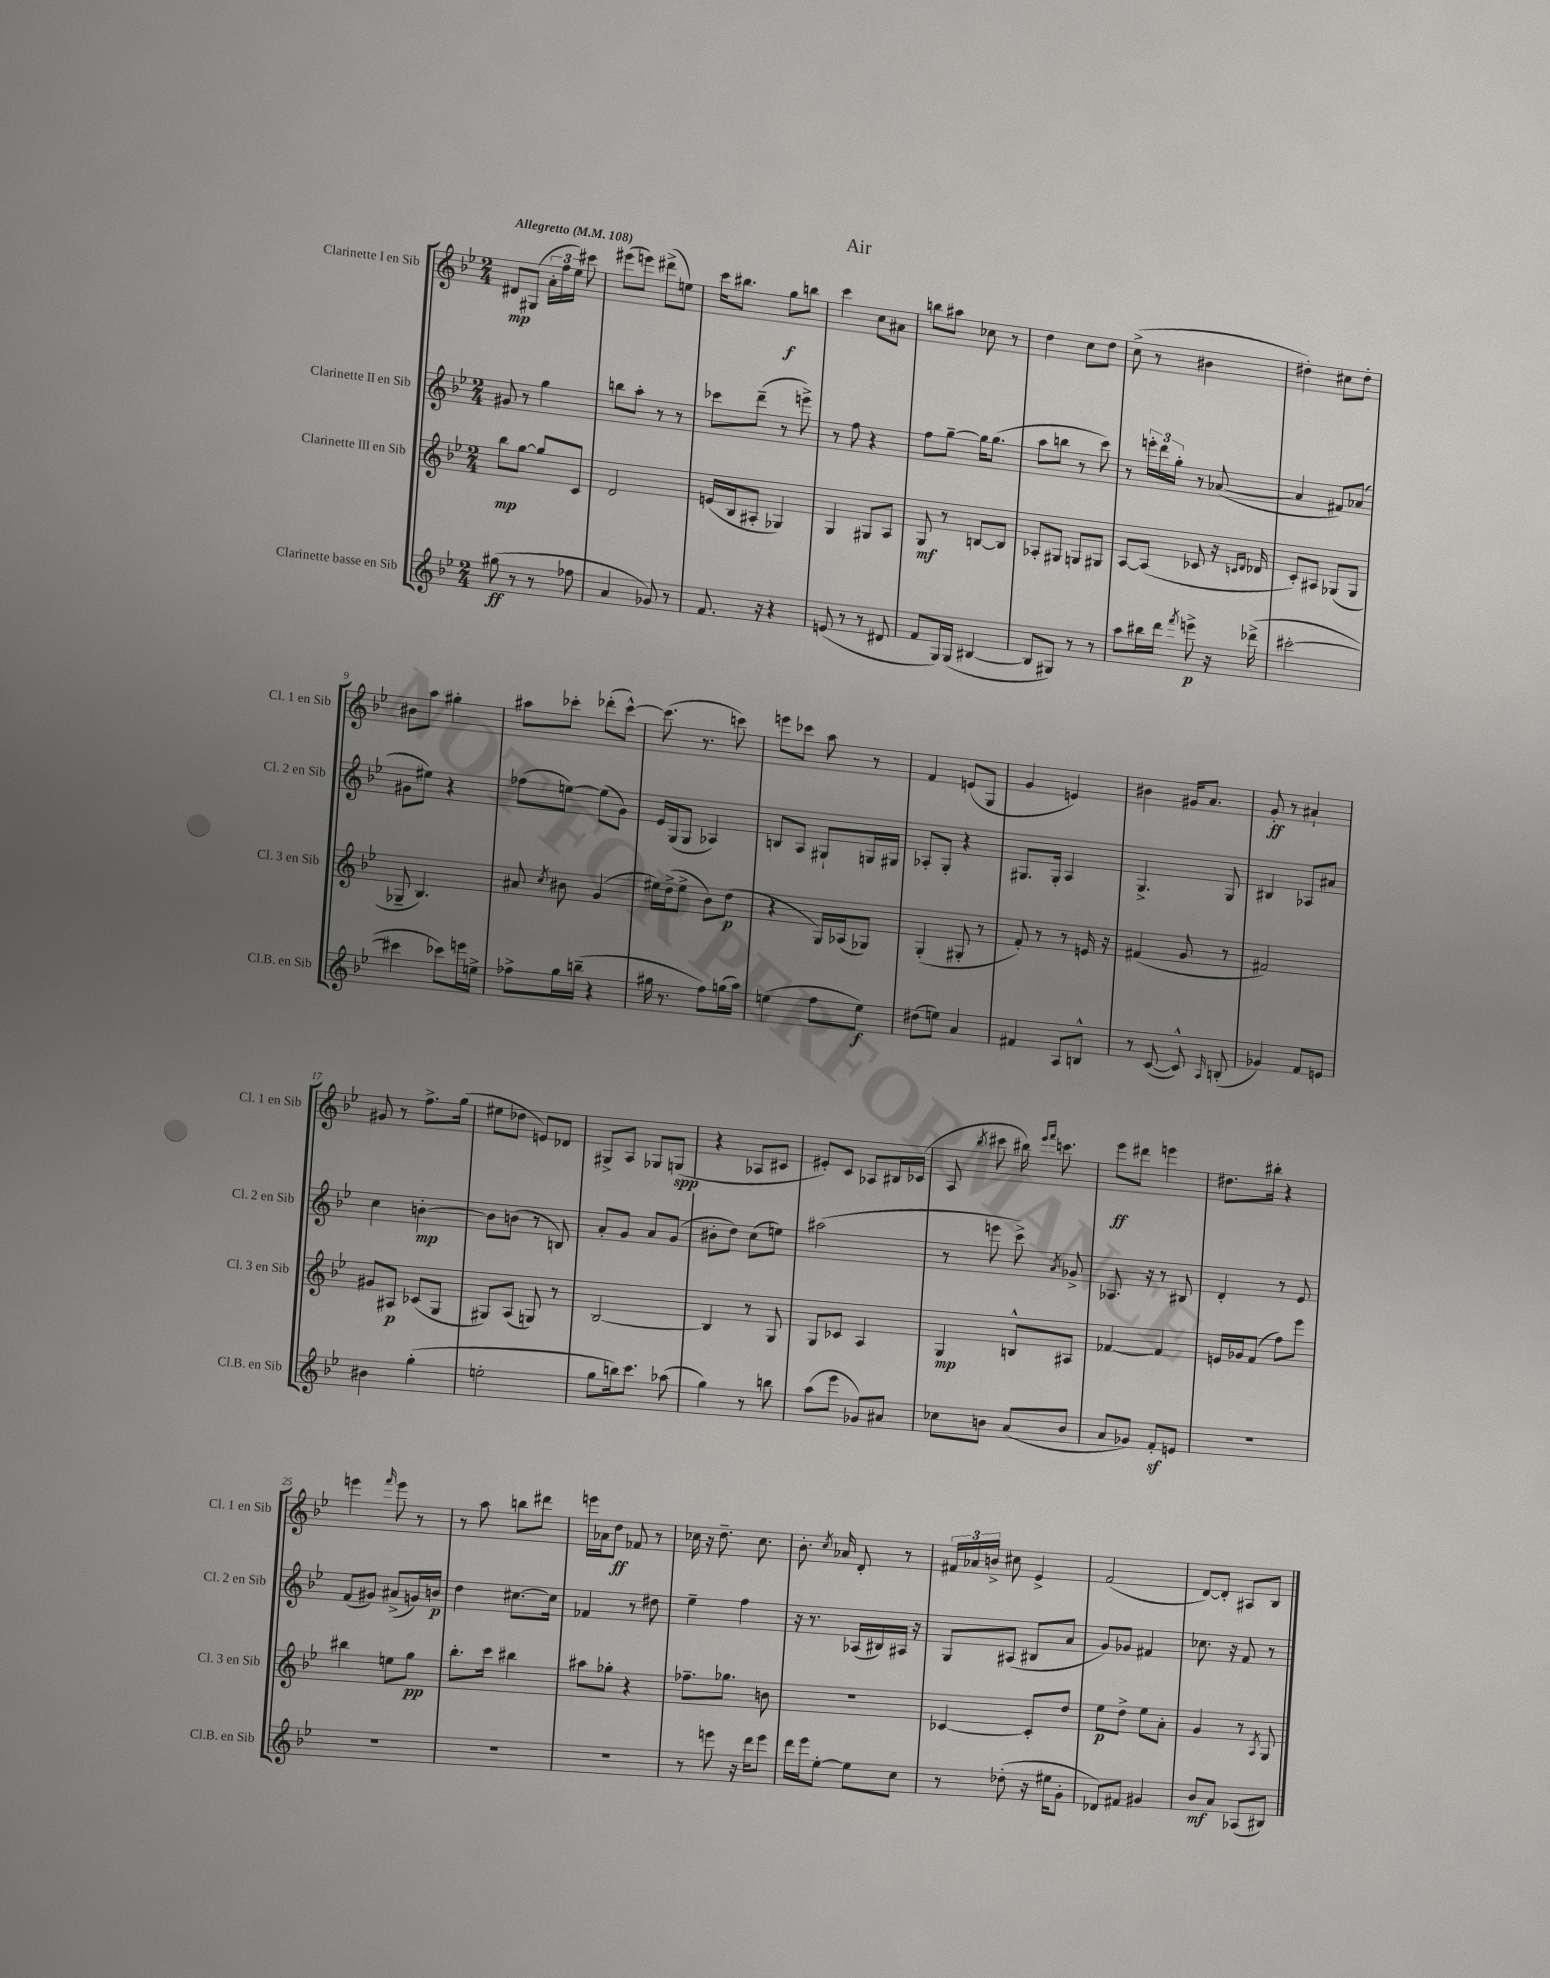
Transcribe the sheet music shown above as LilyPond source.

\header { title = "Air" }
<<
\new StaffGroup <<
\new Staff = "s0" \with { instrumentName = "Clarinette I en Sib" shortInstrumentName = "Cl. 1 en Sib" } {
    \clef treble \key bes \major \numericTimeSignature \time 2/4 \tempo "Allegretto" 4 = 108
    \autoBeamOff dis'8[\mp gis8]( \tuplet 3/2 { a'16[-. f''16 ees''16]) } cis'''8 |
    eis'''8[( e'''8]) dis'''8[->( e''8]) |
    c'''16[ bis''8.] g''8[\f b''8] |
    c'''4 c''8[ ais'8] |
    b''8[ ais''8] ces''8 r8 |
    d''4 c''8[ d''8] |
    c''8->( r8 bis'4 |
    dis''4-.) cis''8[ dis''8]-. |
    bis'8[ a''8] gis''4-. |
    ais''8[ ces'''8]-. des'''8[-.( ces'''8]~-^) |
    ces'''8.( r8. c'''8) |
    e'''8[ ces'''8] a''8 r8 |
    f'4 e'8[( g8] |
    g'4 e'4) |
    bis'4 gis'16[ a'8.] |
    g'8-.\ff r8 ais'4-! |
    gis'8 r8 f''8.[-> g''16]( |
    eis''8[ des''8] e'8[) des'8] |
    gis8[-> a8] ges8[ g8]\spp( |
    r4 aes8[ cis'8] |
    eis'8[-.) c'8] aes8[ bis16 ces'16]( |
    a8 \acciaccatura { bes''8 } cis'''8 bis''16) \grace { ees'''16[ f'''16] } c'''8. |
    ees'''8[\ff dis'''8] e'''4 |
    dis''8.[ bis''16]-. r4 |
    e'''4 \grace { f'''16 } e'''8 r8 |
    r8 a''8 b''8[ dis'''8] |
    e'''16[ aes'16 d''8]\ff fes'8 r8 |
    ces''16 r16 d''8.-- ces''8. |
    bes'8.-. \acciaccatura { c''8 } aes'16 d'8-. r8 |
    \tuplet 3/2 { fis'16[ aes'16 b'16]-> } cis''8 ees'4-> |
    f'2( |
    d'8[~) d'8]-. ais8[ bes8] \bar "|." |
}
\new Staff = "s1" \with { instrumentName = "Clarinette II en Sib" shortInstrumentName = "Cl. 2 en Sib" } {
    \clef treble \key bes \major \numericTimeSignature \time 2/4
    \autoBeamOff gis'8 r8 g''4 |
    b''8[ a''8]-. r8 r8 |
    ces'''8[ d'''8]--( r8 e'''8->) |
    r8 f''8 r4 |
    f''8[ g''8]~-- g''16[ g''8.]( |
    a''8[ b''8] r8 c'''8) |
    r8 \tuplet 3/2 { e'''16[-. d'''16 g''16]-. } r8 aes'8~( |
    aes'4 fis'8[) aes'8]( |
    gis'8[ eis''8]) r4 |
    fes''8[( e''8]~) e''8[( g'8]) |
    ees'16[ g16( g8] aes4) |
    b8[ a8] gis8[-! g16 gis16] |
    aes8[-. g8]-. r4 |
    gis8.[ gis16]-. a4 |
    g4.-> g8 |
    bis4 aes8[ ais'8] |
    c''4 b'4~-.\mp |
    b'8[ b'8]( r8 b8) |
    a'8[-. g'8] a'8[ g'8]( |
    bis'8[-. d''8]) c''8[( e''8]) |
    ais''2( |
    r8 e'''8 c'''8->) \acciaccatura { a'8 } ges'8-> |
    aes8. r16 r8 bis8 |
    d'4-. r8 ees'8 |
    f'8[( gis'8]) ais'8[->( g'16) b'16]\p |
    d''4 cis''8.[~ cis''16] |
    fes'4 r8 dis''8 |
    ees''4-- f''4 |
    r16 r8. aes16[( bis16) ais16] r16 |
    g8[ ais8]( bis8[ a'8] |
    g'8[) ges'8] fis'4 |
    ces''8. r16 f'8 r8 \bar "|." |
}
\new Staff = "s2" \with { instrumentName = "Clarinette III en Sib" shortInstrumentName = "Cl. 3 en Sib" } {
    \clef treble \key bes \major \numericTimeSignature \time 2/4
    \autoBeamOff bes''8[\mp g''8]~ g''8[ c'8] |
    d'2 |
    e'16[( bes16 ais8]-. ges4) |
    g4 gis8[ a8] |
    g8\mf r8 b8[~ b8] |
    aes8[-. gis8] g8[ gis8] |
    a8[~ a8]( ces'8 r16 \grace { c'16[ d'16] } des'16 |
    c'8[-.) ais8] ges8[( ges8] |
    ges8-- bes4.) |
    ais'8 \acciaccatura { c''8 } bis'8 g'4( |
    eis''16[) d''16->( eis''8]-> bes'8[) d''8]\p( |
    r4 g16[) aes16( ges8]) |
    g4-.( gis8-. r8 |
    f'8-.) r8 r8 e'16 r16 |
    fis'4( g'8 r8 |
    fis'2) |
    gis'8[ ais8]\p ces'8[( g8] |
    gis8[) a8]( g8) r8 |
    bes2~ |
    bes4 r8 g8 |
    g8[ ces'8] a4 |
    g4\mp b8[-^ ais8] |
    fes'4~ fes'4 |
    e'16[ ges'16 f'8]( f''8[) ees'''8] |
    bis''4 e''8[ g''8]\pp |
    bes''8.[-. c'''16] bis''4 |
    ais''8[ ges''8]-. r4 |
    fes''8.[-- ges''8.] b'8 |
    R2 |
    ces'4~ ces'8[-. d''8] |
    ees''8[\p d''8]-> ees''8[ a'8]-. |
    g'4 r8 \acciaccatura { a8 } g8 \bar "|." |
}
\new Staff = "s3" \with { instrumentName = "Clarinette basse en Sib" shortInstrumentName = "Cl.B. en Sib" } {
    \clef treble \key bes \major \numericTimeSignature \time 2/4
    \autoBeamOff gis''8\ff( r8 r8 fes''8 |
    a'4 ges'8) r8 |
    f'8. r16 r4 |
    e'8( r8 r8 dis'8 |
    f'8[ g16) g16]( bis4~ |
    bis8[ gis8]) r8 r8 |
    a''8[ bis''16 d'''16] \acciaccatura { f'''8 } e'''8->\p r16 des'''16->( |
    cis'''2~-. |
    cis'''4 ces'''8[) e'''16 e''16]-> |
    fes''8[-> g''16 b''16]--( r4 |
    gis''16 r8. f''8[) g''16( a''16]) |
    e''4( f''8[ e''8]\f) |
    dis''8[( e''8]) a'4 |
    fis'4 a8[ b8]-^ |
    r8 c'8~( c'8-^) \grace { a16 } b8-.( |
    ges'4) f'8[ e'8] |
    bis'4 g''4-.( |
    e''2-. |
    g''8[ b''16) c'''8.] aes''8( |
    g''4) r8 b''8 |
    a''8[( ees'''8] ges'8[) ais'8] |
    ces''8[ b'8] a'8[( b'8] |
    a'8[ ges'8]) f'8[-.\sf e'8] |
    R2 |
    R2 |
    R2 |
    R2 |
    r8 e'''8 r16 d'''16[ e'''8] |
    d'''16[ ees'''16 ees''8]~-. ees''8[ c''8] |
    r8 des''8-.( r16 eis''16[ g'8]-. |
    des'8[) fis'8] gis'4 |
    bes'8[\mf a'8] aes8[( bis8]) \bar "|." |
}
>>
>>
